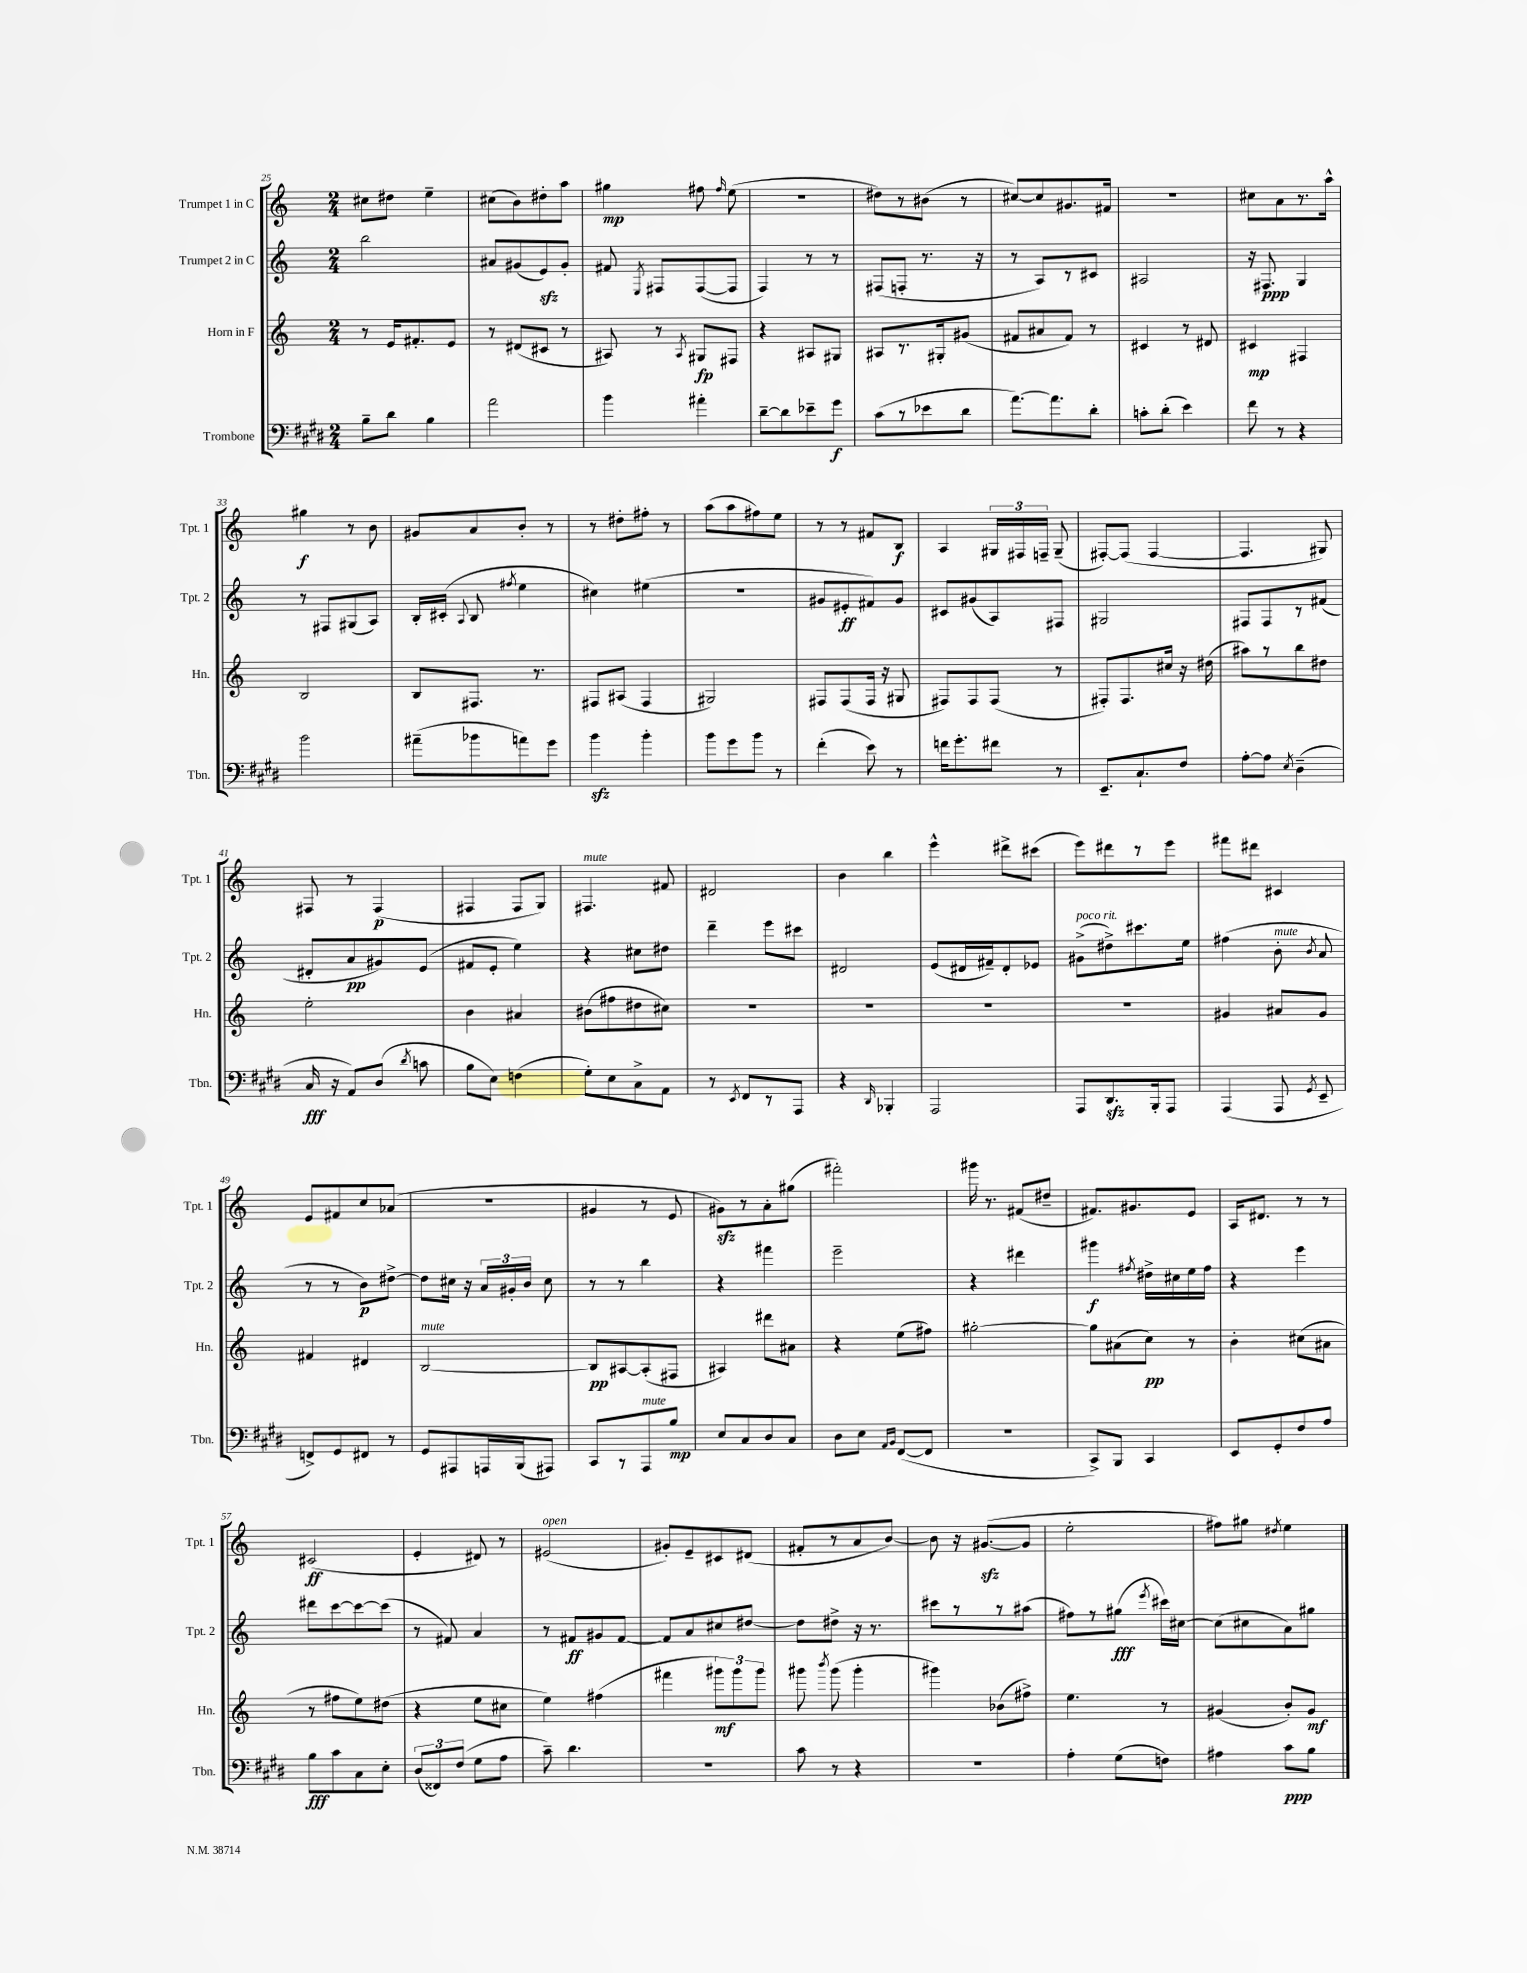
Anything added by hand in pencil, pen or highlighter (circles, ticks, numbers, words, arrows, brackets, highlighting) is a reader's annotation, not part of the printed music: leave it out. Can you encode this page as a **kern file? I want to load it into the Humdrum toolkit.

**kern	**dynam	**kern	**dynam	**kern	**dynam	**kern	**dynam
*part4	*part4	*part3	*part3	*part2	*part2	*part1	*part1
*staff4	*staff4	*staff3	*staff3	*staff2	*staff2	*staff1	*staff1
*I"Trombone	*	*I"Horn in F	*	*I"Trumpet 2 in C	*	*I"Trumpet 1 in C	*
*I'Tbn.	*	*I'Hn.	*	*I'Tpt. 2	*	*I'Tpt. 1	*
*clefF4	*	*clefG2	*	*clefG2	*	*clefG2	*
*k[f#c#g#d#]	*	*k[]	*	*k[]	*	*k[]	*
*M2/4	*	*M2/4	*	*M2/4	*	*M2/4	*
=25	=25	=25	=25	=25	=25	=25	=25
8B~\L	.	8r	.	2bb\	.	8cc#X\L	.
8d#\J	.	16e/KL	.	.	.	8dd#X\J	.
.	.	8.f#X'/	.	.	.	.	.
4B\	.	.	.	.	.	4ee~\	.
.	.	8e/J	.	.	.	.	.
=26	=26	=26	=26	=26	=26	=26	=26
2a\	.	8r	.	8a#X/L	.	(8cc#X\L	.
.	.	(8d#X/L	.	(8g#X/	.	8b\)	.
.	.	8c#X/J	.	8ezz/)	.	8dd#X'\	.
.	.	8r	.	8g#'/J	.	8aa\J	.
=27	=27	=27	=27	=27	=27	=27	=27
4b\	.	8A#X/)	.	8f#X/	.	4gg#X\	mp
.	.	.	.	8qE/	.	.	.
.	.	8r	.	8F#X/L	.	.	.
.	.	8qA#/	.	.	.	.	.
4a#X'\	.	8G#X/L	fp	([8F#/	.	8ff#X\	.
.	.	.	.	.	.	16qqff#/	.
.	.	8F#X/J	.	8F#/J]	.	(8ee\	.
=28	=28	=28	=28	=28	=28	=28	=28
[8d#~\L	.	4r	.	4F/)	.	2r	.
8d#\]	.	.	.	.	.	.	.
8e-X~\	.	8A#X/L	.	8r	.	.	.
8g#\J	f	8G#X/J	.	8r	.	.	.
=29	=29	=29	=29	=29	=29	=29	=29
(8c#\L	.	8A#X/L	.	(8F#X/L	.	8dd#X\L)	.
8r	.	8.r	.	8Fn'/J	.	8r	.
8e-X\	.	.	.	8.r	.	(8b#X\J	.
.	.	16G#X'/k	.	.	.	.	.
8d#\J	.	(8g#X/J	.	.	.	8r	.
.	.	.	.	16r	.	.	.
=30	=30	=30	=30	=30	=30	=30	=30
[8.a\L)	.	8f#X/L	.	8r	.	[8cc#X/L)	.
.	.	8a#X/	.	8A/L)	.	8cc#/]	.
8.a\]	.	.	.	.	.	.	.
.	.	8f#/J)	.	8r	.	8.g#X/	.
8d#'\J	.	8r	.	8c#X/J	.	.	.
.	.	.	.	.	.	16f#X/Jk	.
=31	=31	=31	=31	=31	=31	=31	=31
8cn'\L	.	4c#X/	.	2A#X/	.	2r	.
(8d#'\J	.	.	.	.	.	.	.
4e\)	.	8r	.	.	.	.	.
.	.	8d#X/	.	.	.	.	.
=32	=32	=32	=32	=32	=32	=32	=32
8f#\	.	4c#X/	mp	16r	.	8cc#X\L	.
.	.	.	.	8.F#X/	ppp	.	.
8r	.	.	.	.	.	8a\	.
4r	.	4F#X/	.	4G/	.	8.r	.
.	.	.	.	.	.	16aa^^\Jk	.
!!LO:LB:g=z
=33	=33	=33	=33	=33	=33	=33	=33
2b\	.	2B/	.	8r	.	4gg#X\	f
.	.	.	.	8F#X/L	.	.	.
.	.	.	.	(8G#X/	.	8r	.
.	.	.	.	8A/J)	.	8b\	.
=34	=34	=34	=34	=34	=34	=34	=34
(8a#X~\L	.	8B/L	.	16B'/LL	.	8g#X/L	.
.	.	.	.	(16c#X'/JJ	.	.	.
.	.	.	.	8qqA/	.	.	.
8b-X\	.	8.F#X/J	.	8B/	.	8a/	.
.	.	.	.	8qff#X/	.	.	.
8an\)	.	.	.	4ee\	.	8b'/J	.
.	.	8.r	.	.	.	.	.
8g#\J	.	.	.	.	.	8r	.
=35	=35	=35	=35	=35	=35	=35	=35
4bzz\	.	8F#X/L	.	4cc#X\)	.	8r	.
.	.	(8A#X/J	.	.	.	8dd#X'\L	.
4b'\	.	4F#/	.	(4ee#X\	.	8ff#X'\J	.
.	.	.	.	.	.	8r	.
=36	=36	=36	=36	=36	=36	=36	=36
8b\L	.	2G#X/)	.	2r	.	(8aa\L	.
8g#\	.	.	.	.	.	8aa\	.
8b\J	.	.	.	.	.	8ff#X\)	.
8r	.	.	.	.	.	8ee\J	.
=37	=37	=37	=37	=37	=37	=37	=37
(4f#'\	.	8F#X/L	.	8g#X/L	.	8r	.
.	.	(8F#/	.	8e#X'/	ff	8r	.
8e\)	.	16F#/Jk	.	8f#X/)	.	8f#X/L	.
.	.	16r	.	.	.	.	.
8r	.	8G#X/	.	8g#/J	.	8B/J	f
=38	=38	=38	=38	=38	=38	=38	=38
16fn\KL	.	8F#X/L)	.	8c#X/L	.	4A/	.
8.g#'\	.	.	.	.	.	.	.
.	.	8F#/	.	(8g#X/	.	.	.
8f#X\J	.	(8F#/J	.	8A/)	.	24G#X/LL	.
.	.	.	.	.	.	24F#X/	.
.	.	.	.	.	.	24Fn~/JJ	.
8r	.	8r	.	8F#X/J	.	(8G#~/	.
=39	=39	=39	=39	=39	=39	=39	=39
8.EE~/L	.	8F#X'/L)	.	2G#X/	.	[8F#X'/L)	.
.	.	8.F#/	.	.	.	(8F#/J]	.
8.C#`/	.	.	.	.	.	.	.
.	.	.	.	.	.	[4F#/	.
.	.	16cc#X/Jk	.	.	.	.	.
8F#/J	.	16r	.	.	.	.	.
.	.	(16dd#X\	.	.	.	.	.
=40	=40	=40	=40	=40	=40	=40	=40
[8A'\L	.	8aa#X\L)	.	8F#X/L	.	4.F#/]	.
8A\J]	.	8r	.	8F#/	.	.	.
8qE/	.	.	.	.	.	.	.
(4D#~\	.	8bb\	.	8r	.	.	.
.	.	8dd#X\J	.	(8f#X/J	.	8G#X/)	.
!!LO:LB:g=z
=41	=41	=41	=41	=41	=41	=41	=41
16C#/	fff	2ee'\	.	8d#X'/L	.	8F#X/	.
16r	.	.	.	.	.	.	.
8AA/L)	.	.	.	8a/	pp	8r	.
(8D#/J	.	.	.	8g#X/)	.	(4F#/	p
8qd#/	.	.	.	.	.	.	.
8cn\	.	.	.	(8e/J	.	.	.
=42	=42	=42	=42	=42	=42	=42	=42
8B\L	.	4b\	.	8f#X/L	.	4F#X/	.
8E\J)	.	.	.	8e'/J	.	.	.
(4Fn\	.	4a#X/	.	4ee\)	.	8F#/L	.
.	.	.	.	.	.	8G/J)	.
=43	=43	=43	=43	=43	=43	=43	=43
!	!	!	!	!	!	!LO:TX:a:i:t=mute	!
8G#'\L)	.	(8b#X\L	.	4r	.	4.F#X/	.
8E\	.	8ff#X\	.	.	.	.	.
8C#^\	.	8dd#X\	.	8cc#X\L	.	.	.
8AA\J	.	8cc#X\J)	.	8dd#X\J	.	8f#X/	.
=44	=44	=44	=44	=44	=44	=44	=44
8r	.	2r	.	4ddd~\	.	2d#X/	.
8qEE/	.	.	.	.	.	.	.
8FF#/L	.	.	.	.	.	.	.
8r	.	.	.	8eee\L	.	.	.
8AAA/J	.	.	.	8ccc#X\J	.	.	.
=45	=45	=45	=45	=45	=45	=45	=45
4r	.	2r	.	2d#X/	.	4b\	.
16qqDD#/	.	.	.	.	.	.	.
4BBB-X'/	.	.	.	.	.	4bb\	.
=46	=46	=46	=46	=46	=46	=46	=46
2AAA/	.	2r	.	(8e/L	.	4eee^^\	.
.	.	.	.	16d#X/L	.	.	.
.	.	.	.	16f#X~/J)	.	.	.
.	.	.	.	8d#'/	.	8ddd#X^\L	.
.	.	.	.	8e-X/J	.	(8ccc#X\J	.
=47	=47	=47	=47	=47	=47	=47	=47
!	!	!	!	!LO:TX:a:i:t=poco rit.	!	!	!
8AAA/L	.	2r	.	(8g#X^\L	.	8eee\L)	.
8.DD#zz/	.	.	.	8dd#X^\)	.	8ddd#X\	.
.	.	.	.	8.ccc#X\	.	8r	.
16BBB'/k	.	.	.	.	.	.	.
8AAA/J	.	.	.	.	.	8eee\J	.
.	.	.	.	16ee\Jk	.	.	.
=48	=48	=48	=48	=48	=48	=48	=48
(4AAA/	.	4g#X/	.	(4ff#X\	.	8fff#X\L	.
.	.	.	.	.	.	8ddd#X\J	.
!	!	!	!	!LO:TX:a:i:t=mute	!	!	!
8AAA/	.	8a#X/L	.	8b'\	.	4c#X/	.
8qGG#/	.	.	.	8qb/	.	.	.
8EE~/	.	8g#/J	.	8a/	.	.	.
!!LO:LB:g=z
=49	=49	=49	=49	=49	=49	=49	=49
8FFn^/L)	.	4f#X/	.	8r	.	8e/L	.
8GG#/	.	.	.	8r	.	8f#X/	.
8FF#X/J	.	4d#X/	.	8b\L)	p	8cc/	.
8r	.	.	.	[8dd#X^\J	.	(8a-X/J	.
=50	=50	=50	=50	=50	=50	=50	=50
!	!	!LO:TX:a:i:t=mute	!	!	!	!	!
8GG#/L	.	[2B/	.	8dd#\L]	.	2r	.
8AAA#X/	.	.	.	16cc#X\Jk	.	.	.
.	.	.	.	16r	.	.	.
16AAAn/L	.	.	.	24a/LL	.	.	.
.	.	.	.	24g#X'/	.	.	.
(16BBB/J	.	.	.	.	.	.	.
.	.	.	.	24b/JJ	.	.	.
8AAA#X/J)	.	.	.	8cc#\	.	.	.
=51	=51	=51	=51	=51	=51	=51	=51
8CC#/L	.	8B/L]	pp	8r	.	4g#X/	.
8r	.	[8A#X/	.	8r	.	.	.
!LO:TX:a:i:t=mute	!	!	!	!	!	!	!
8AAA/	.	(8A#'/]	.	4bb\	.	8r	.
8B/J	mp	8F#X/J	.	.	.	8e/	.
=52	=52	=52	=52	=52	=52	=52	=52
8E/L	.	4A#X/)	.	4r	.	8g#Xzz\L)	.
8C#/	.	.	.	.	.	8r	.
8D#/	.	8ddd#X\L	.	4fff#X\	.	8a'\	.
8C#/J	.	8a#X\J	.	.	.	(8gg#X\J	.
=53	=53	=53	=53	=53	=53	=53	=53
8D#\L	.	4r	.	2eee~\	.	2fff#X'\)	.
8E\J	.	.	.	.	.	.	.
16qqAA/LL	.	.	.	.	.	.	.
16qqBB/JJ	.	.	.	.	.	.	.
([8FF#/L	.	(8ee\L	.	.	.	.	.
8FF#/J]	.	8ff#X\J)	.	.	.	.	.
=54	=54	=54	=54	=54	=54	=54	=54
2r	.	[2gg#X'\	.	4r	.	16ggg#X\	.
.	.	.	.	.	.	8.r	.
.	.	.	.	4ddd#X\	.	(8f#X/L	.
.	.	.	.	.	.	8dd#X~/J	.
=55	=55	=55	=55	=55	=55	=55	=55
8CC#^/L)	.	8gg#\L]	.	4ggg#X\	f	8.f#X/L)	.
8BBB/J	.	(8a#X\	.	.	.	.	.
.	.	.	.	.	.	8.g#X/	.
.	.	.	.	8qff#X/	.	.	.
4CC#/	.	8cc\J)	pp	16dd#X^\LL	.	.	.
.	.	.	.	16cc#X\	.	.	.
.	.	8r	.	16ee\	.	8e/J	.
.	.	.	.	16ff#\JJ	.	.	.
=56	=56	=56	=56	=56	=56	=56	=56
8EE/L	.	4b'\	.	4r	.	16A/KL	.
.	.	.	.	.	.	8.d#X/J	.
8GG#'/	.	.	.	.	.	.	.
8F#/	.	(8cc#X\L	.	4eee\	.	8r	.
8A/J	.	8a#X\J	.	.	.	8r	.
!!LO:LB:g=z
=57	=57	=57	=57	=57	=57	=57	=57
8B\L	fff	8r	.	8ddd#X\L	.	(2c#X/	ff
8c#\	.	8ff#X\L	.	[8ccc\	.	.	.
8C#\	.	8ee\)	.	8ccc\_	.	.	.
8E'\J	.	(8dd#X\J	.	(8ccc\J]	.	.	.
=58	=58	=58	=58	=58	=58	=58	=58
(12D#/L	.	4r	.	8r	.	4e'/	.
12FF##X/)	.	.	.	.	.	.	.
.	.	.	.	8f#X/)	.	.	.
(12F#/J	.	.	.	.	.	.	.
8G#\L	.	8ee\L	.	4a/	.	8d#X/)	.
8A\J	.	8cc#X\J	.	.	.	8r	.
=59	=59	=59	=59	=59	=59	=59	=59
!	!	!	!	!	!	!LO:TX:a:i:t=open	!
8c#~\)	.	4ee\)	.	8r	.	(2e#X/	.
4.d#\	.	.	.	8f#X/L	ff	.	.
.	.	(4ff#X\	.	8g#X/	.	.	.
.	.	.	.	[8f#/J	.	.	.
=60	=60	=60	=60	=60	=60	=60	=60
2r	.	4fff#X\	.	8f#/L]	.	8g#X'/L)	.
.	.	.	.	8a/	.	8e~/	.
.	.	12ggg#X\L)	mf	8cc#X/	.	8c#X/	.
.	.	12ggg#\	.	.	.	.	.
.	.	.	.	[8dd#X/J	.	(8d#X/J	.
.	.	12ggg#\J	.	.	.	.	.
=61	=61	=61	=61	=61	=61	=61	=61
8c#\	.	8ggg#X\	.	8dd#\L]	.	8f#X'/L	.
.	.	8qbbb/	.	.	.	.	.
8r	.	(8ggg#\	.	8dd#X^\J	.	8r	.
4r	.	4ggg#'\	.	16r	.	8a/	.
.	.	.	.	8.r	.	.	.
.	.	.	.	.	.	[8b/J)	.
=62	=62	=62	=62	=62	=62	=62	=62
2r	.	4ggg#X\)	.	8ccc#X\L	.	8b\]	.
.	.	.	.	8r	.	16r	.
.	.	.	.	.	.	([8.g#Xzz/L	.
.	.	(8b-X\L	.	8r	.	.	.
.	.	8ff#X^\J)	.	(8aa#X\J	.	8g#/J]	.
=63	=63	=63	=63	=63	=63	=63	=63
4A'\	.	4.ee\	.	8ff#X\L)	.	2ee'\	.
.	.	.	.	8r	.	.	.
(8G#\L	.	.	.	(8gg#X\J	fff	.	.
.	.	.	.	8qeee/	.	.	.
8Fn\J)	.	8r	.	16ccc#X\LL)	.	.	.
.	.	.	.	[16cc#X\JJ	.	.	.
=64	=64	=64	=64	=64	=64	=64	=64
4A#X\	.	(4g#X/	.	(8cc#\L]	.	8ff#X\L)	.
.	.	.	.	8cc#X\	.	8gg#X\J	.
.	.	.	.	.	.	8qdd#X/	.
8c#\L	ppp	8b'/L)	.	8a\)	.	4ee\	.
8B\J	.	8g#/J	mf	8gg#X\J	.	.	.
==	==	==	==	==	==	==	==
*-	*-	*-	*-	*-	*-	*-	*-
